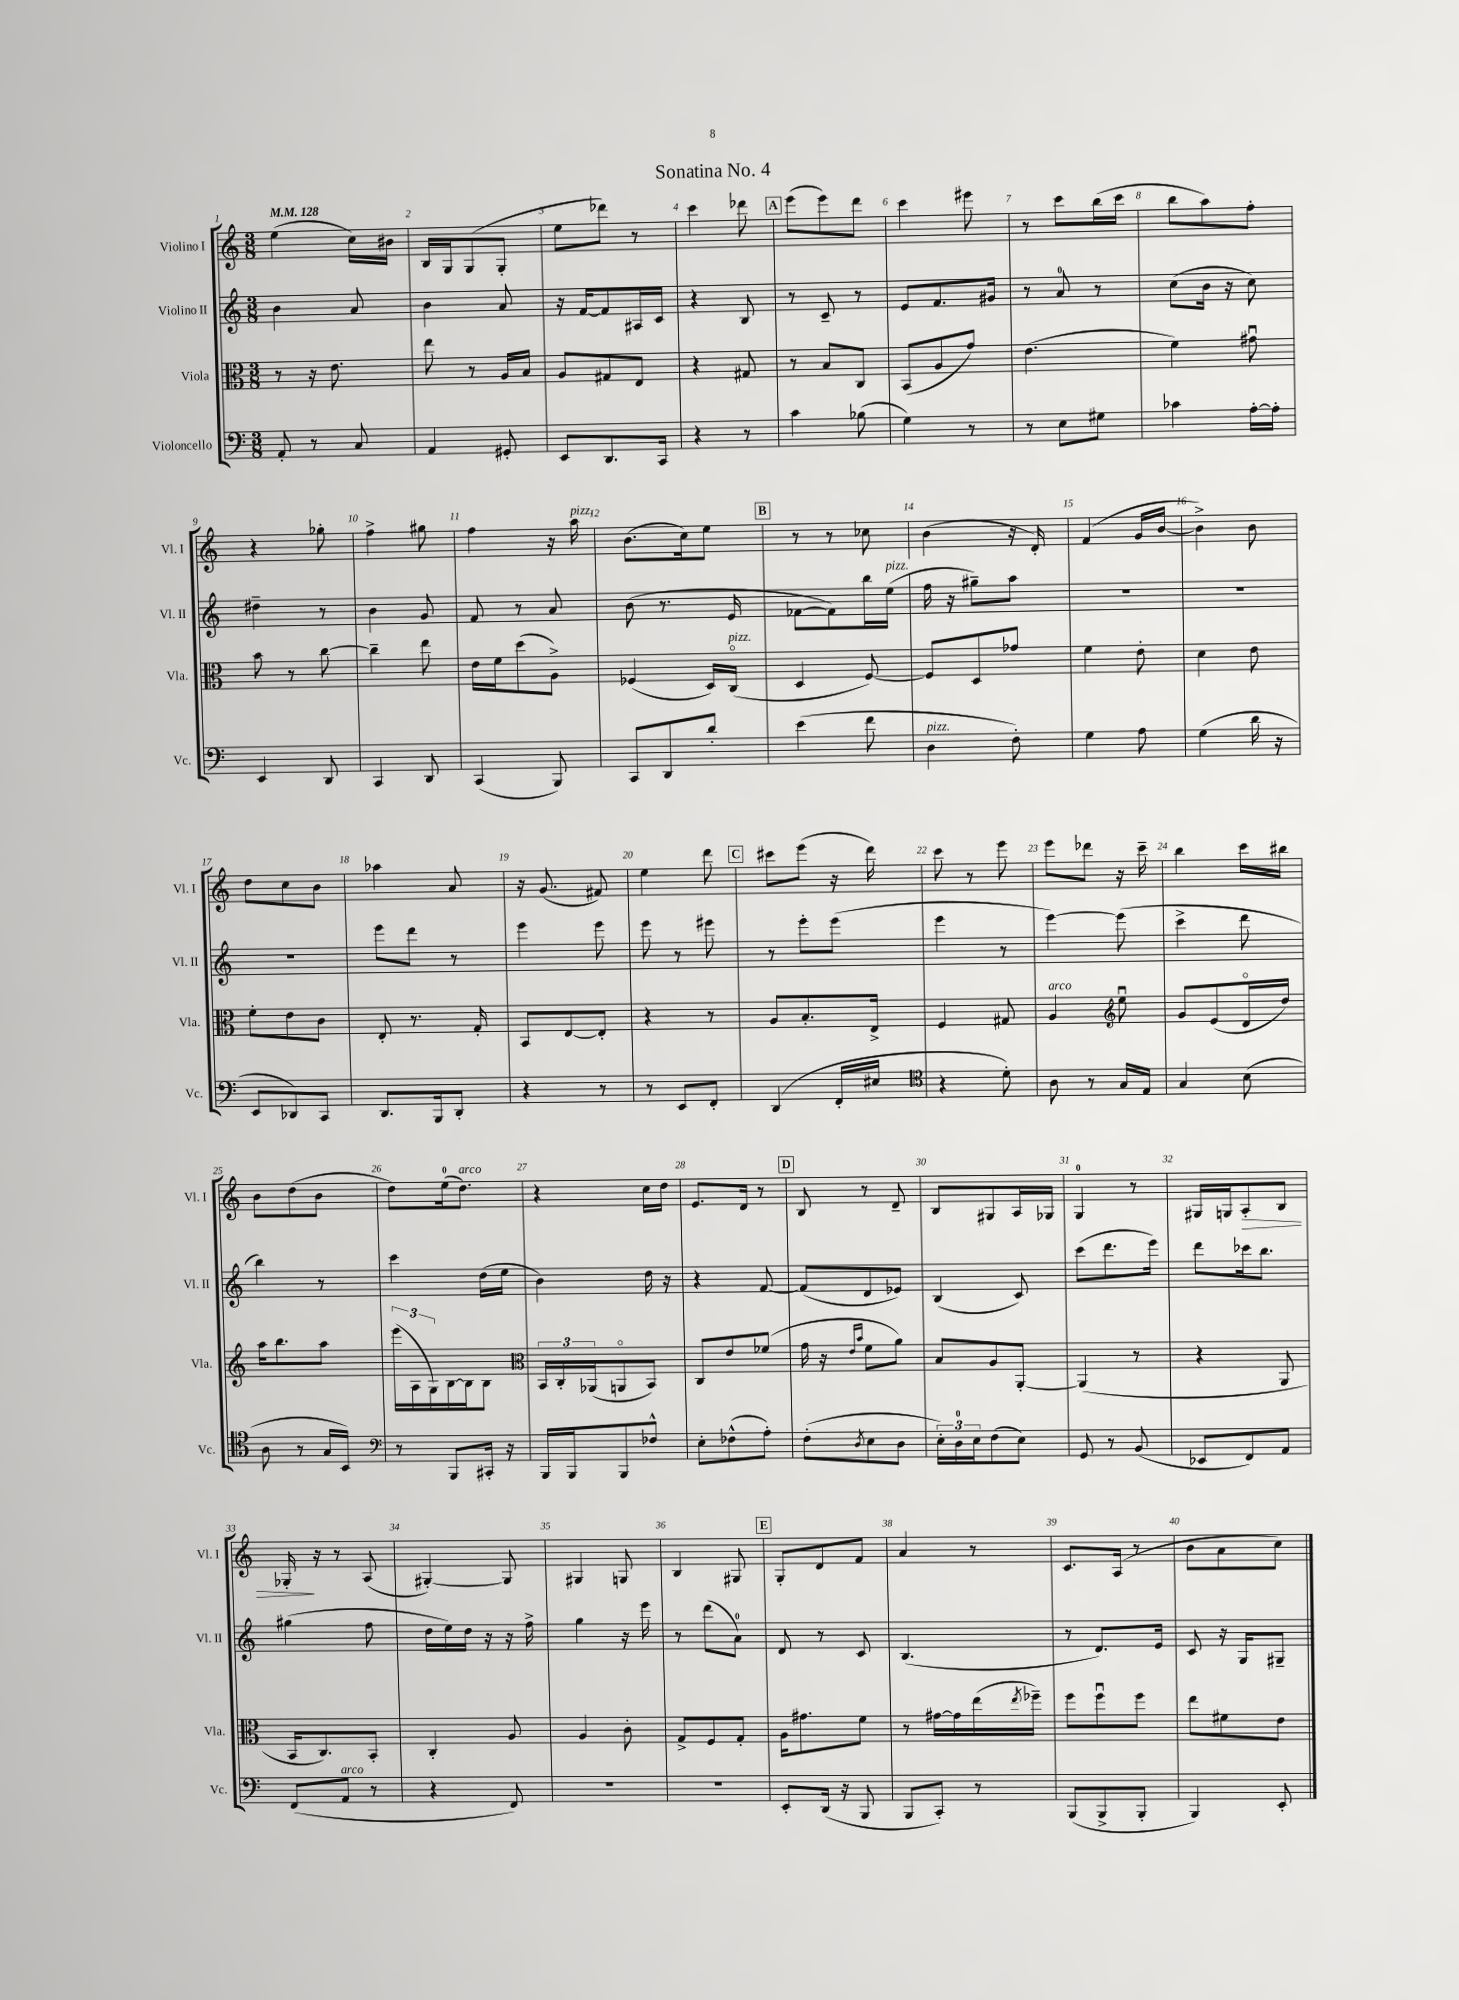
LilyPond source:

\header { title = "Sonatina No. 4" }
<<
\new StaffGroup <<
\new Staff = "s0" \with { instrumentName = "Violino I" shortInstrumentName = "Vl. I" } {
    \clef treble \key c \major \numericTimeSignature \time 3/8 \tempo 4 = 128
    e''4( c''16) bis'16 |
    b16 g16 g8( g8-. |
    e''8 des'''8) r8 |
    c'''4 des'''8 |
    \mark \markup { \box "A" } e'''8( e'''8) d'''8 |
    c'''4 eis'''8 |
    r8 c'''8 b''16( c'''16 |
    b''8 a''8) f''8-. |
    r4 ges''8-. |
    f''4-> gis''8 |
    f''4 r16 a''16^\markup { \italic "pizz." } |
    b'8.( c''16) e''8 |
    \mark \markup { \box "B" } r8 r8 ces''8 |
    b'4( r16 d'16-.) |
    f'4( g'16 b'16~ |
    b'4->) b'8 |
    d''8 c''8 b'8 |
    aes''4 a'8 |
    r16 g'8.( fis'8) |
    e''4 d'''8 |
    \mark \markup { \box "C" } cis'''8 e'''8( r16 d'''16) |
    c'''8 r8 e'''8 |
    e'''8 des'''8 r16 c'''16-- |
    b''4 c'''16 bis''16 |
    b'8 d''8( b'8 |
    d''8) e''16-0( d''8.^\markup { \italic "arco" }) |
    r4 c''16 d''16 |
    e'8. d'16 r8 |
    \mark \markup { \box "D" } b8 r8 d'8-- |
    b8 gis8 a16 ges16 |
    g4-0 r8 |
    gis16 g16 a8-.\> b8 |
    ges16-.\! r16 r8 a8( |
    gis4~-.) gis8 |
    gis4 g8 |
    b4 gis8 |
    \mark \markup { \box "E" } g8-. d'8 f'8 |
    a'4 r8 |
    c'8. a16( r8 |
    b'8 a'8 c''8) \bar "|." |
}
\new Staff = "s1" \with { instrumentName = "Violino II" shortInstrumentName = "Vl. II" } {
    \clef treble \key c \major \numericTimeSignature \time 3/8
    b'4 a'8 |
    b'4 a'8 |
    r16 f'16~ f'8 ais16 c'16 |
    r4 b8 |
    \mark \markup { \box "A" } r8 c'8-- r8 |
    e'8 f'8. gis'16 |
    r8 a'8-0 r8 |
    c''8( b'16 r16 c''8) |
    dis''4-- r8 |
    b'4 g'8 |
    f'8 r8 a'8 |
    b'8( r8. e'16 |
    \mark \markup { \box "B" } fes'8~ fes'8) b''16 e''16^\markup { \italic "pizz." }( |
    f''16 r16 gis''8--) a''8 |
    R4. |
    R4. |
    R4. |
    e'''8 d'''8 r8 |
    e'''4 e'''8 |
    e'''8 r8 eis'''8 |
    \mark \markup { \box "C" } r8 e'''8-. e'''8( |
    e'''4 r8 |
    e'''4~) e'''8( |
    c'''4-> d'''8 |
    b''4) r8 |
    c'''4 d''16( e''16 |
    b'4) d''16 r16 |
    r4 f'8~ |
    \mark \markup { \box "D" } f'8( d'8 ees'8) |
    b4( c'8) |
    c'''8( d'''8. e'''16) |
    d'''8 ces'''16 b''8. |
    gis''4( f''8 |
    d''16 e''16) d''16 r16 r16 f''16-> |
    g''4 r16 e'''16 |
    r8 d'''8( a'8-0) |
    \mark \markup { \box "E" } d'8 r8 c'8 |
    b4.( |
    r8 d'8.) e'16 |
    c'8 r16 g16 gis8-- \bar "|." |
}
\new Staff = "s2" \with { instrumentName = "Viola" shortInstrumentName = "Vla." } {
    \clef alto \key c \major \numericTimeSignature \time 3/8
    r8 r16 e'8. |
    e''8 r8 a16 b16 |
    a8 gis8 e8 |
    r4 gis8 |
    \mark \markup { \box "A" } r8 b8 c8 |
    b,8( a8 g'8) |
    e'4.( |
    f'4) gis'8\downbow |
    b'8 r8 c''8~ |
    c''4-- e''8 |
    e'16 f'16 d''8( a8->) |
    fes4( d16) c16\flageolet^\markup { \italic "pizz." }( |
    \mark \markup { \box "B" } d4 f8~) |
    f8 d8 ges'8 |
    f'4 e'8-. |
    d'4 e'8 |
    f'8-. e'8 c'8 |
    e8-. r8. g16-. |
    b,8 e8~ e8-. |
    r4 r8 |
    \mark \markup { \box "C" } a8 b8.-. e16-> |
    f4 gis8 |
    a4^\markup { \italic "arco" } \clef treble e''8\downbow |
    g'8 e'8( d'16\flageolet d''16) |
    a''16 b''8. a''8 |
    \tuplet 3/2 { e'''16( a16 g16) } b16~ b16 b8 |
    \clef alto \tuplet 3/2 { b,16 c16-. aes,16( } a,8\flageolet b,8) |
    c8 e'8 fes'8( |
    \mark \markup { \box "D" } g'16 r16 \grace { e'16 b'16 } f'8 a'8) |
    b8 a8 a,8~-. |
    a,4( r8 |
    r4 a,8 |
    b,16 c8.) b,8-. |
    c4-. a8 |
    a4 c'8-. |
    g8-> f8 g8-. |
    \mark \markup { \box "E" } a16 gis'8. f'8 |
    r8 gis'16~ gis'16 e''16( \acciaccatura { e''8 } fes''16--) |
    f''8 f''8\downbow f''8 |
    e''8 fis'8 e'8 \bar "|." |
}
\new Staff = "s3" \with { instrumentName = "Violoncello" shortInstrumentName = "Vc." } {
    \clef bass \key c \major \numericTimeSignature \time 3/8
    a,8-. r8 c8 |
    a,4 gis,8-. |
    e,8 d,8. c,16 |
    r4 r8 |
    \mark \markup { \box "A" } c'4 bes8( |
    g4) r8 |
    r8 e8 gis8 |
    ces'4 a16~-. a16-. |
    e,4 d,8 |
    c,4 d,8 |
    c,4( b,,8) |
    c,8 d,8 d'8-. |
    \mark \markup { \box "B" } e'4( f'8 |
    d4^\markup { \italic "pizz." } f8-.) |
    g4 a8 |
    g4( d'16 r16 |
    e,8 des,8) c,8 |
    d,8. b,,16 d,8-. |
    r4 r8 |
    r8 e,8 f,8-. |
    \mark \markup { \box "C" } d,4( f,16-. eis16 |
    \clef tenor r4 d'8-.) |
    a8 r8 g16 e16 |
    g4 b8( |
    a8 r8 g16 b,16) |
    \clef bass r8 b,,8 cis,16-. r16 |
    b,,16 b,,16 b,,8 fes8-^ |
    e8-. fes8-^( a8-.) |
    \mark \markup { \box "D" } f8-.( \acciaccatura { d8 } e8 d8 |
    \tuplet 3/2 { e16-.) d16-0 e16 } f8( e8) |
    g,8 r8 b,8( |
    ees,8 f,8) a,8 |
    f,8( a,8^\markup { \italic "arco" } r8 |
    r4 f,8) |
    R4. |
    R4. |
    \mark \markup { \box "E" } e,8-. d,16( r16 b,,8 |
    b,,8 c,8-.) r8 |
    b,,8( b,,8-> b,,8-. |
    b,,4) e,8-. \bar "|." |
}
>>
>>
\layout { \context { \Score \override BarNumber.break-visibility = ##(#f #t #t) barNumberVisibility = #all-bar-numbers-visible } }
